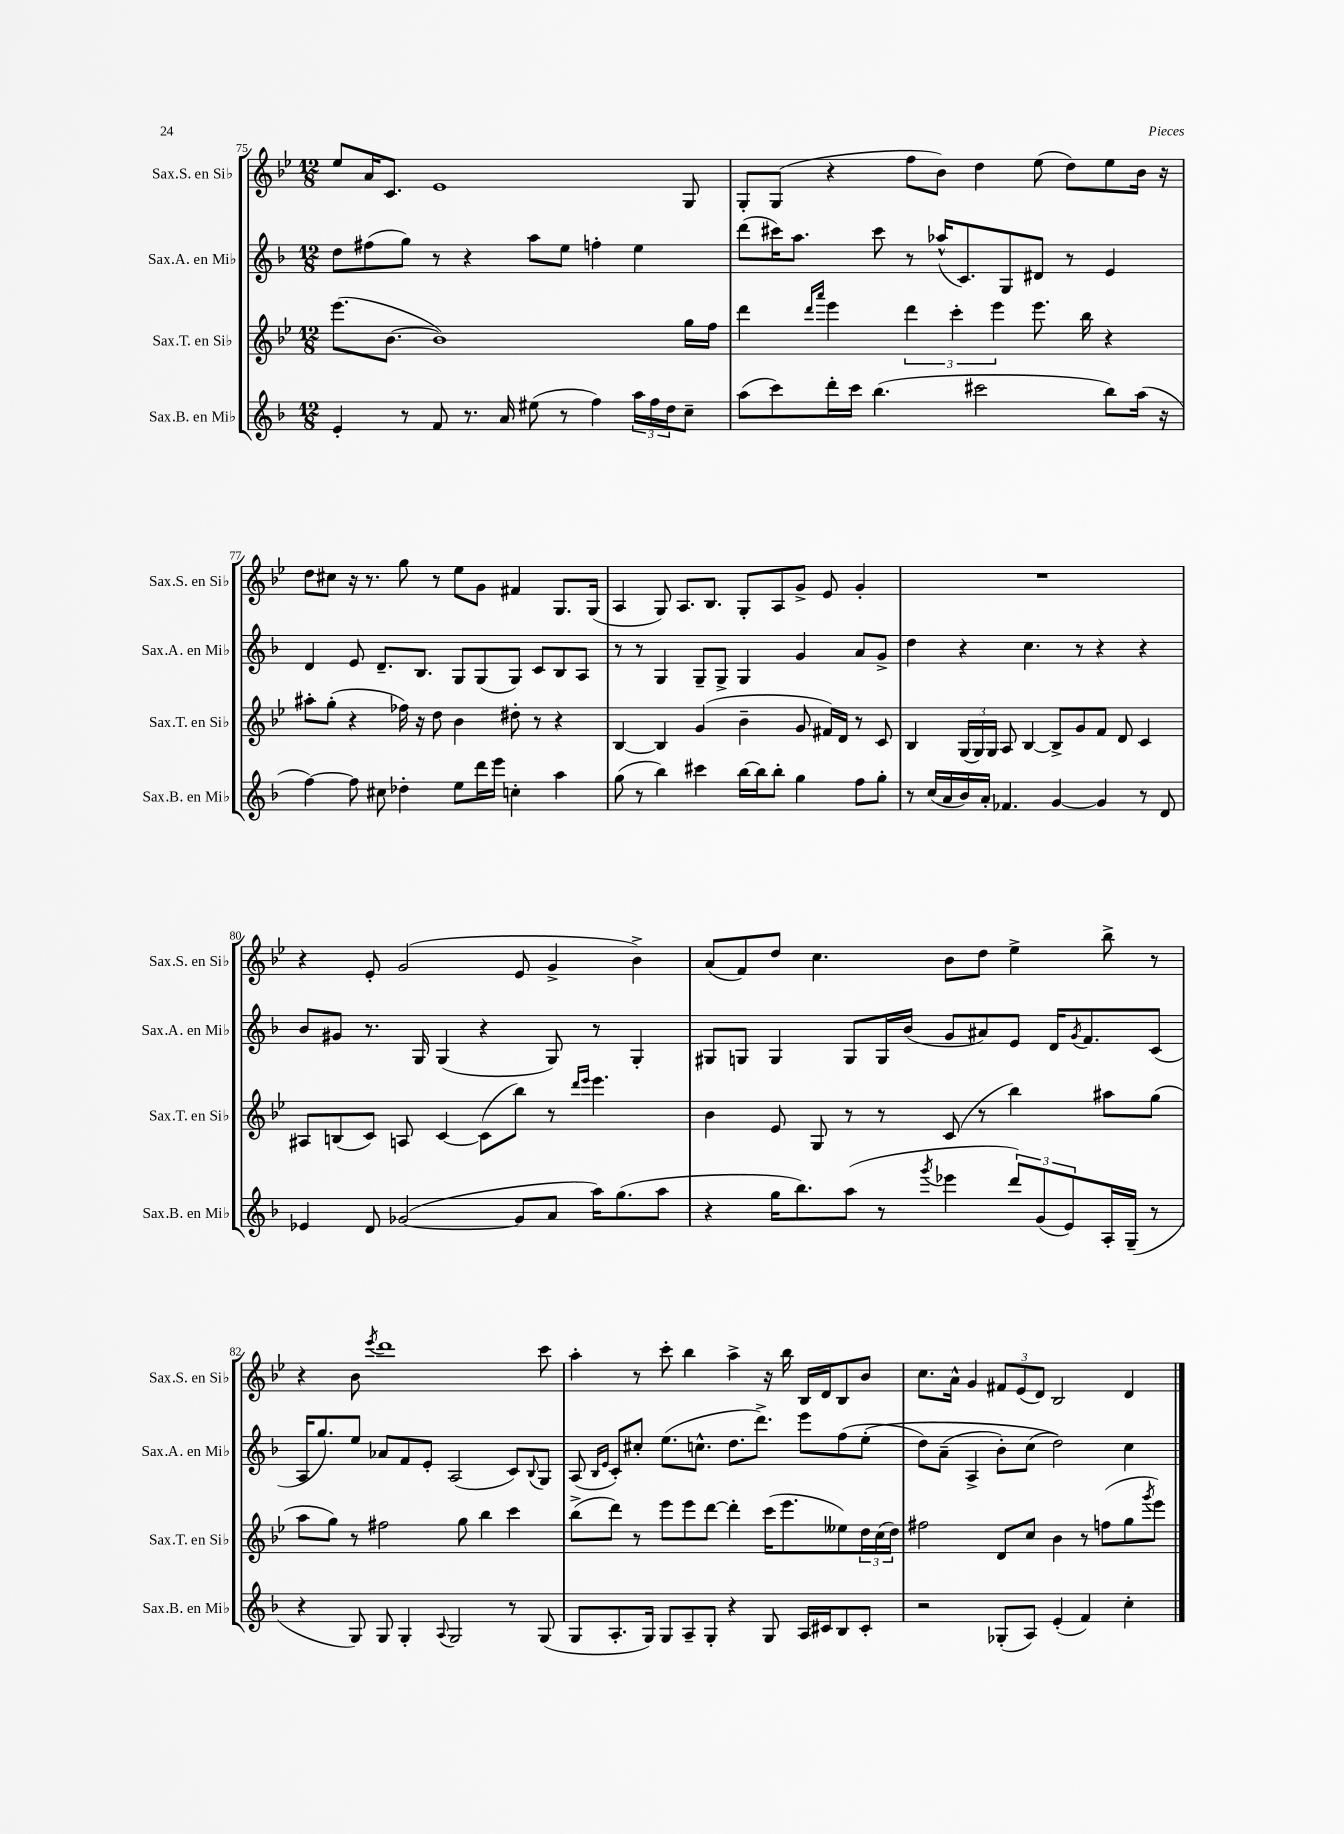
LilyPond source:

<<
\new StaffGroup <<
\new Staff = "s0" \with { instrumentName = "Sax.S. en Sib" shortInstrumentName = "Sax.S. en Sib" } {
    \clef treble \key bes \major \numericTimeSignature \time 12/8
    ees''8 a'16 c'8. ees'1 g8 |
    g8-. g8( r4 f''8 bes'8) d''4 ees''8( d''8) ees''8 bes'16 r16 |
    d''8 cis''8 r16 r8. g''8 r8 ees''8 g'8 fis'4 g8. g16( |
    a4 g8) a8. bes8. g8-. a8 g'8-> ees'8 g'4-. |
    R1. |
    r4 ees'8-. g'2( ees'8 g'4-> bes'4->) |
    a'8( f'8) d''8 c''4. bes'8 d''8 ees''4-> bes''8-> r8 |
    r4 bes'8 \acciaccatura { ees'''8 } d'''1 c'''8 |
    a''4-. r8 c'''8-. bes''4 a''4-> r16 bes''16 bes16 d'16 bes8 bes'8 |
    c''8. a'16-^ g'4 \tuplet 3/2 { fis'8 ees'8( d'8) } bes2 d'4 \bar "|." |
}
\new Staff = "s1" \with { instrumentName = "Sax.A. en Mib" shortInstrumentName = "Sax.A. en Mib" } {
    \clef treble \key f \major \numericTimeSignature \time 12/8
    d''8 fis''8( g''8) r8 r4 a''8 e''8 f''4-. e''4 |
    d'''8( cis'''16) a''8. cis'''8 r8 aes''16-^( c'8.) g8 dis'8 r8 e'4 |
    d'4 e'8 d'8.-- bes8. g8 g8( g8) c'8 bes8 a8 |
    r8 r8 g4 g8-- g8-> g4 g'4 a'8 g'8-> |
    d''4 r4 c''4. r8 r4 r4 |
    bes'8 gis'8 r8. g16 g4( r4 g8) r8 g4-. |
    gis8 g8 g4 g8 g16 bes'16( g'8 ais'8) e'8 d'16 \acciaccatura { g'8 } f'8. c'8( |
    a16 g''8.) e''8 aes'8 f'8 e'8-. a2( c'8) \appoggiatura { bes8 } g8 |
    a8( \grace { bes16 e'16 } c'8-.) cis''8-. e''8.( c''8.-^ d''8. d'''8.->) e'''8 f''8( e''8-.\( |
    d''8) a'8--( a4-> bes'8-.) c''8( d''2)\) c''4 \bar "|." |
}
\new Staff = "s2" \with { instrumentName = "Sax.T. en Sib" shortInstrumentName = "Sax.T. en Sib" } {
    \clef treble \key bes \major \numericTimeSignature \time 12/8
    ees'''8.( bes'8.~ bes'1) g''16 f''16 |
    d'''4 \grace { d'''16 a'''16 } ees'''4 \tuplet 3/2 { d'''4 c'''4-. ees'''4 } ees'''8. bes''16 r4 |
    ais''8-. g''8-.( r4 fes''16) r16 d''8 bes'4 dis''8-. r8 r4 |
    bes4~ bes4 g'4( bes'4-- g'8 fis'16) d'16 r8 c'8 |
    bes4 \tuplet 3/2 { g16( g16) g16 } a8 bes4~ bes8-> g'8 f'8 d'8 c'4 |
    ais8 b8( c'8) a8 c'4~ c'8( bes''8) r8 \grace { d'''16 ees'''16 } ees'''4. |
    bes'4 ees'8 g8 r8 r8 c'8( r8 bes''4) ais''8 g''8( |
    a''8 g''8) r8 fis''2 g''8 bes''4 c'''4 |
    bes''8->( d'''8) r8 ees'''8 ees'''8 d'''8~ d'''4-. c'''16( ees'''8. eeses''8) \tuplet 3/2 { d''16 c''16( d''16) } |
    fis''2 d'8 c''8 bes'4 r8 f''8( g''8 \acciaccatura { g'''8 } ees'''8) \bar "|." |
}
\new Staff = "s3" \with { instrumentName = "Sax.B. en Mib" shortInstrumentName = "Sax.B. en Mib" } {
    \clef treble \key f \major \numericTimeSignature \time 12/8
    e'4-. r8 f'8 r8. a'16 eis''8( r8 f''4) \tuplet 3/2 { a''16 f''16 d''16 } c''8-- |
    a''8( c'''8) d'''16-. c'''16 bes''4.( cis'''2 bes''8) a''16( r16 |
    f''4~) f''8 cis''8 des''4-. e''8 d'''16 e'''16 c''4-. a''4 |
    g''8( r8 bes''4) cis'''4 bes''16~ bes''16 bes''8-. g''4 f''8 g''8-. |
    r8 c''16( a'16 bes'16) a'16-. fes'4. g'4~ g'4 r8 d'8 |
    ees'4 d'8 ges'2~( ges'8 a'8 a''16) g''8.( a''8 |
    r4 g''16 bes''8.) a''8( r8 \acciaccatura { g'''8 } ees'''4 \tuplet 3/2 { d'''8) g'8( e'8) } a16-. g16--( r8 |
    r4 g8) g8 g4-. \appoggiatura { a8 } g2 r8 g8( |
    g8 a8.-. g16) g8 a8-- g8-. r4 g8 a16 cis'16 bes8 cis'8-. |
    r2 ges8-.( a8) e'4-.( f'4) c''4-. \bar "|." |
}
>>
>>
\layout { \context { \Score currentBarNumber = #75 } }
